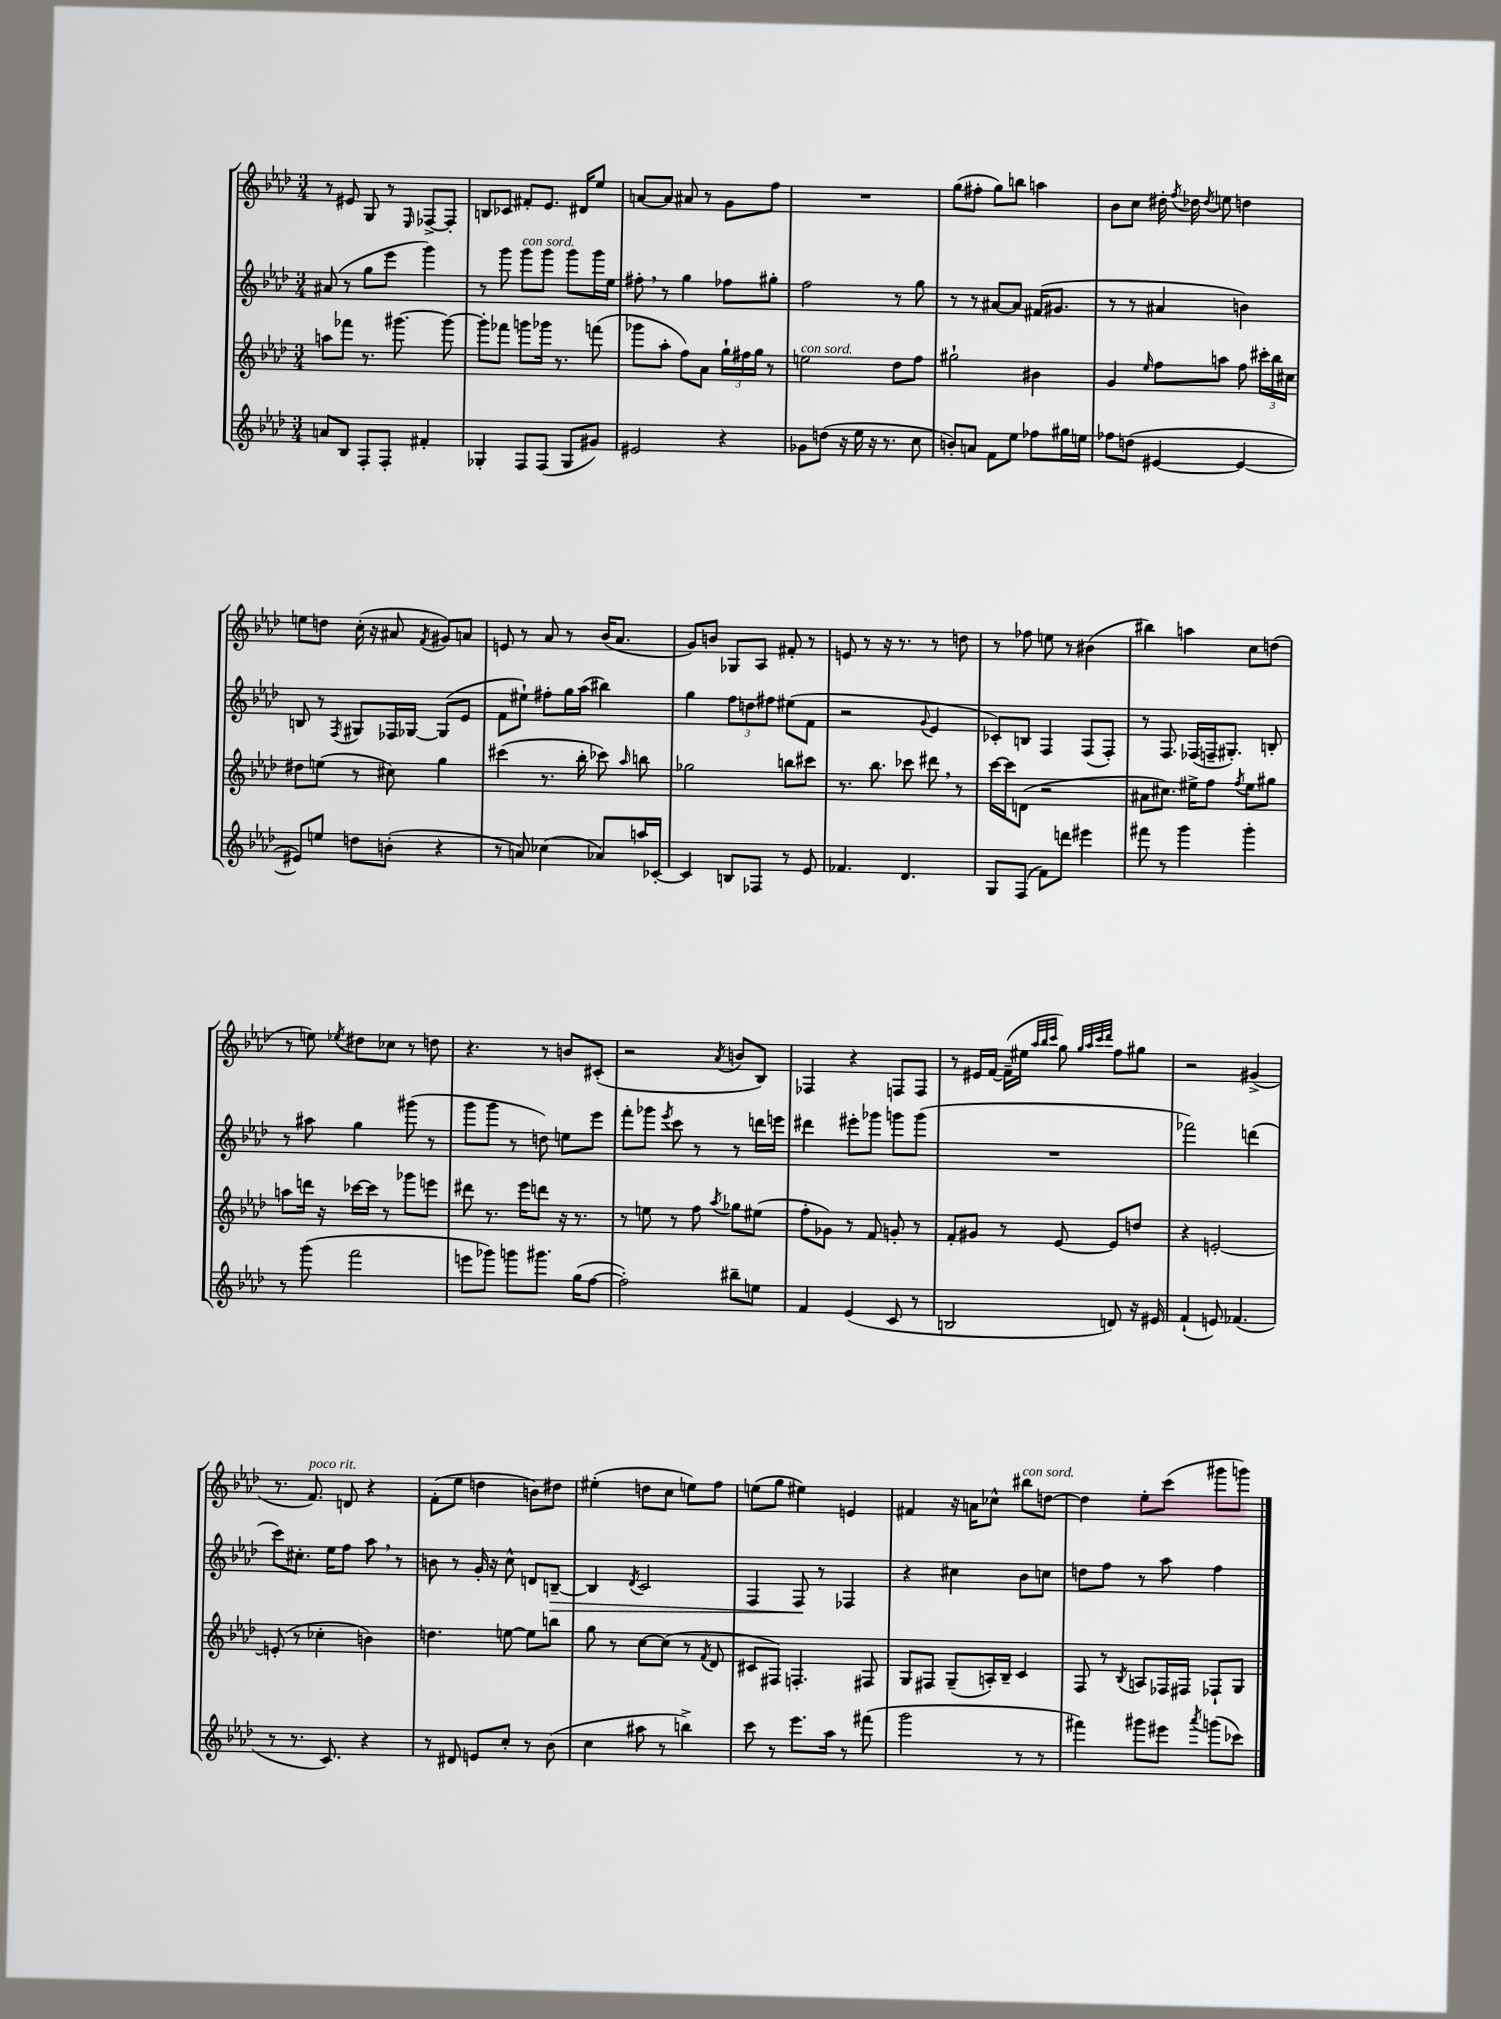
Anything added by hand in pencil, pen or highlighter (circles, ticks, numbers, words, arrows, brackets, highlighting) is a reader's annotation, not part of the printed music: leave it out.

**kern	**kern	**kern	**dynam	**kern
*part4	*part3	*part2	*part2	*part1
*staff4	*staff3	*staff2	*staff2	*staff1
*clefG2	*clefG2	*clefG2	*	*clefG2
*k[b-e-a-d-]	*k[b-e-a-d-]	*k[b-e-a-d-]	*	*k[b-e-a-d-]
*M3/4	*M3/4	*M3/4	*	*M3/4
=8	=8	=8	=8	=8
8an/L	8aan\L	(8a#X/	.	8r
8B-/J	8fff-X\J	8r	.	8e#X/
8F'/L	8.r	8gg\L	.	8G/
8F'/J	.	8eee-\J	.	8r
.	[8.ggg#X\	.	.	.
.	.	.	.	16qqE-/
4f#X'/	.	4ggg\)	.	[8F-X^/L
.	8ggg#\_	.	.	8F-'/J]
=9	=9	=9	=9	=9
4G-X'/	8ggg#'\L]	8r	.	8Bn/L
.	8fff-X\J	8ggg\	.	8c-X/J
!	!	!LO:TX:a:i:t=con sord.	!	!
8F/L	8gggn\L	8ggg\L	.	8f#X'/L
(8F/J	16ggg-X\Jk	8ggg\J	.	8.e-/J
.	8.r	.	.	.
8G-/L	.	8ggg\L	.	.
.	.	.	.	16d#X/KL
8g#X/J)	(8fffn\	16ggg\L	.	8ee-/J
.	.	16ee-\JJ	.	.
=10	=10	=10	=10	=10
2e#X/	8ggg-X\L	8ff#X',\	.	[8an/L
.	8aa-'\J	8r	.	8a/J]
.	8ff\L)	4gg\	.	8a#X/
.	8a-\J	.	.	8r
4r	24gg`\LL	8ff-X\L	.	8g\L
.	24ff#X\	.	.	.
.	24gg\JJ	.	.	.
.	8r	8gg#X'\J	.	8ff\J
=11	=11	=11	=11	=11
!	!LO:TX:a:i:t=con sord.	!	!	!
8g-X\L	2een\	2ff\	.	2.r
(8ddn\J	.	.	.	.
16r	.	.	.	.
16ee-\	.	.	.	.
16r	.	.	.	.
8.r	.	.	.	.
.	8dd-\L	8r	.	.
8cc\	8ff\J	8gg\	.	.
=12	=12	=12	=12	=12
8bn'/L)	2gg#X`\	8r	.	(8gg\L
8an/J	.	8r	.	8ff#X'\J
8f\L	.	[8a#X/L	.	8gg\L)
8ee-\J	.	8a#/J]	.	8bbn\J
8ff-X\L	4b#X\	(16f#X/KL	.	4aan\
.	.	8.g#X/J	.	.
16gg#X\L	.	.	.	.
16een\JJ	.	.	.	.
=13	=13	=13	=13	=13
8ff-X\L	4g/	8r	.	8b-\L
(8ddn\J	.	8r	.	8cc\J
.	16qqee-/	.	.	.
[4e#X/	8ff\L	4a#X/	.	16dd#X'\
.	.	.	.	8qff/
.	.	.	.	16dd-X\
.	.	.	.	8qdd-/
.	8aan\J	.	.	8een\
4e#/_	8ff\	4bn\)	.	4ddn\
.	24ccc#X'\LL	.	.	.
.	24bb-\	.	.	.
.	24cc#X\JJ	.	.	.
!!LO:LB:g=z
=14	=14	=14	=14	=14
8e#X/L])	8dd#X\L	8Bn/	.	8een\L
8een/J	(8een\J	8r	.	8ddn\J
.	.	8qF/	.	.
8ddn\L	8r	8G#X/L	.	(16cc'\
.	.	.	.	16r
(8bn'\J	8cc#X\)	16F-X/L	.	8a#X/
.	.	[16G-X/JJ	.	.
.	.	.	.	8qf/
4r	4gg\	(8G-/L]	.	8g#X/L)
.	.	8e-/J	.	8an/J
=15	=15	=15	=15	=15
8r	(4ccc#X\	8f\L	.	8en/
8an/)	.	8ee#X`\J)	.	8r
(4cc-X\	8.r	8ff#X'\L	.	8a-/
.	.	16gg\L	.	8r
.	16bb-'\	(16aa-\JJ	.	.
8a-X/L)	8ccc-X\)	4bb#X\)	.	(16b-/KL
.	.	.	.	8.a-/J
.	16qqaa-/	.	.	.
16aan/L	8bbn\	.	.	.
[16c-X'/JJ	.	.	.	.
=16	=16	=16	=16	=16
4c-/]	2gg-X\	4gg\	.	8g/L)
.	.	.	.	8bn/J
8Bn/L	.	12ff\L	.	8G-X/L
.	.	12ddn\	.	.
8F-X/J	.	.	.	8A-/J
.	.	12ff#X\J	.	.
8r	8bbn\L	(8ee#X\L	.	8f#X'/
8e-/	8ccc#X\J	8f\J	.	8r
=17	=17	=17	=17	=17
4.f-X/	8.r	2r	.	8en/
.	.	.	.	8r
.	8.bb-\	.	.	.
.	.	.	.	16r
.	.	.	.	8.r
4.d-/	8ccc-X\	.	.	.
.	.	8qqg/	.	.
.	8ddd#X,\	4e-/	.	8r
.	8r	.	.	8ddn\
=18	=18	=18	=18	=18
8G/L	[16ccc\LL	8c-X'/L)	.	8r
.	16ccc\J]	.	.	.
(8F/J	(8dn\J	8Bn/J	.	8ff-X\
8f\L)	2r	4F/	.	8een\
8dddn\J	.	.	.	8r
4eee#X\	.	(8F/L	.	(4b#X\
.	.	8F'/J)	.	.
=19	=19	=19	=19	=19
8fff#X\	8a#X\L	8r	.	4bb#X\)
8r	8.cc#X\J)	8.F/	.	.
4ggg\	.	.	.	4aan\
.	16ee#X^\KL	(16F-X/LL	.	.
.	8ff\J	16Fn~/J	.	.
.	.	8.G#X'/J)	.	.
.	8qff/	.	.	.
4ggg'\	8ee#\L	.	.	8cc\L
.	8gg#X\J	8Bn'/	.	(8ddn\J
!!LO:LB:g=z
=20	=20	=20	=20	=20
8r	8aan\L	8r	.	8r
(8ggg\	16dddn\Jk	8aa#X\	.	8een\)
.	16r	.	.	.
.	.	.	.	8qee-X/
2fff\	[16ccc-X\LL	4gg\	.	8dd#X\L
.	16ccc-\JJ]	.	.	.
.	8r	.	.	8cc-X\J
.	8ggg-X\L	(8ggg#X\	.	8r
.	8eeen\J	8r	.	8ddn\
=21	=21	=21	=21	=21
8eeen\L	8ddd#X\	8ggg\L	.	4.r
8ggg-X\J)	8.r	8ggg\J	.	.
8gggn\L	.	8r	.	.
.	16eee-\KL	.	.	.
8.ggg#X\J	8dddn\J	8ddn\)	.	8r
.	16r	8een\L	.	8bn/L
(16gg\KL	8.r	.	.	.
[8ff\J	.	8eee-\J	.	(8c#X'/J
=22	=22	=22	=22	=22
2ff'\])	8r	8fff'\L	.	2r
.	8een\	8ggg-X\J	.	.
.	.	8qeee-/	.	.
.	8r	8ccc\	.	.
.	8ff\	8r	.	.
.	8qaa-/	.	.	8qa-/
8bb#X~\L	8gg-X\L	8r	.	8bn/L
8een\J	(8ee#X\J	16dddn\LL	.	8B-/J)
.	.	16eeen\JJ	.	.
=23	=23	=23	=23	=23
4f/	8ff'\L	4ddd#X\	.	4F-X/
.	8g-X\J)	.	.	.
(4e-/	8r	8eee#X'\L	.	4r
.	8f/	8ggg-X\J	.	.
8c/	8gn'/	8gggn\L	.	8Fn/L
8r	8r	(8ggg\J	.	8F/J
=24	=24	=24	=24	=24
2Bn/	8f'/L	2.r	.	8r
.	8g#X/J	.	.	16e#X/LL
.	.	.	.	[16f/JJ
.	8r	.	.	(16f~\LL]
.	.	.	.	16ee#X\JJ
.	.	.	.	32qqaa-/LLL
.	.	.	.	32qqbb-/
.	.	.	.	32qqccc/JJJ
.	[8e-/	.	.	8gg\)
.	.	.	.	32qqgg/LLL
.	.	.	.	32qqaa-/
.	.	.	.	32qqccc/
.	.	.	.	32qqddd-/JJJ
8dn/)	8e-/L]	.	.	8ff\L
16r	8ddn/J	.	.	8gg#X\J
16e#X/	.	.	.	.
=25	=25	=25	=25	=25
(4f`/	4r	2fff-X\)	.	2r
8en/)	[2en'/	.	.	.
(4.f-X/	.	.	.	.
.	.	(4dddn\	.	(4g#X^/
!!LO:LB:g=z
=26	=26	=26	=26	=26
8r	(8en'/]	8ccc\L)	.	8.r
8.r	8r	8.cc#X'\J	.	.
!	!	!	!	!LO:TX:a:i:t=poco rit.
.	.	.	.	8.f/)
.	4cc-X'\	.	.	.
8.c/)	.	16ee-\KL	.	.
.	.	8ff\J	.	8dn/
4r	4bn\)	8aa-,\	.	4r
.	.	8r	.	.
=27	=27	=27	=27	=27
8r	4.ddn\	8bn\	.	(8f'\L
8d#X/	.	8r	.	8ee-\J
8en/L	.	16g'/	.	4ddn\
.	.	16r	.	.
8cc'/J	[8een\	8cc^^\	.	.
8r	8ee\L]	8dn/L	.	8bn\L)
!	!	!	!LO:HP:b	!
(8b-\	8bbn\J	[8Bn~/J	>	8dd#X\J
=28	=28	=28	=28	=28
4cc\	8gg\	4B/]	.	(4ee#X'\
.	8r	.	.	.
.	.	8qd-/	.	.
8aa#X\	[8cc\L	2c/	.	8ddn\L
8r	(8cc\J]	.	.	8cc\J
4bbn^\)	8r	.	.	8een\L)
.	8qf/	.	.	.
.	8d-/	.	.	8ff\J
=29	=29	=29	=29	=29
8ccc\	8c#X/L	4F/	.	(8een\L
8r	8F#X/J)	.	.	8gg\J
8.eee-\L	4.Fn'/	8F/	.	4ee#X\)
.	.	8r	]	.
16aa-\Jk	.	.	.	.
8r	.	4F-X/	.	4en/
(8fff#X\	8F#X/	.	.	.
=30	=30	=30	=30	=30
2ggg\	8G/L	4r	.	4f#X/
.	8F#X/J	.	.	.
.	(8G~/L	4cc#X\	.	16r
.	.	.	.	16an\KL
.	16An'/L)	.	.	8cc-X^^\J
.	16B-~/JJ	.	.	.
!	!	!	!	!LO:TX:a:i:t=con sord.
8r	4c/	8b-\L	.	8bb#X\L
8r	.	8ccn\J	.	[8ddn\J
=31	=31	=31	=31	=31
4fff#X\)	8F/	8ddn\L	.	4dd\]
.	8r	8ff\J	.	.
.	8qB-/	.	.	.
8ggg#X\L	8An/L	8r	.	8ee-'\L
8eee#X\J	16F-X/L	8aa-\	.	(8ccc\J
.	16F#X/JJ	.	.	.
8qaaa-/	.	.	.	.
(8gggn\L	8F-X`/L	4ff\	.	8ggg#X\L
8ccc-X\J)	8G/J	.	.	8gggn\J)
==	==	==	==	==
*-	*-	*-	*-	*-
